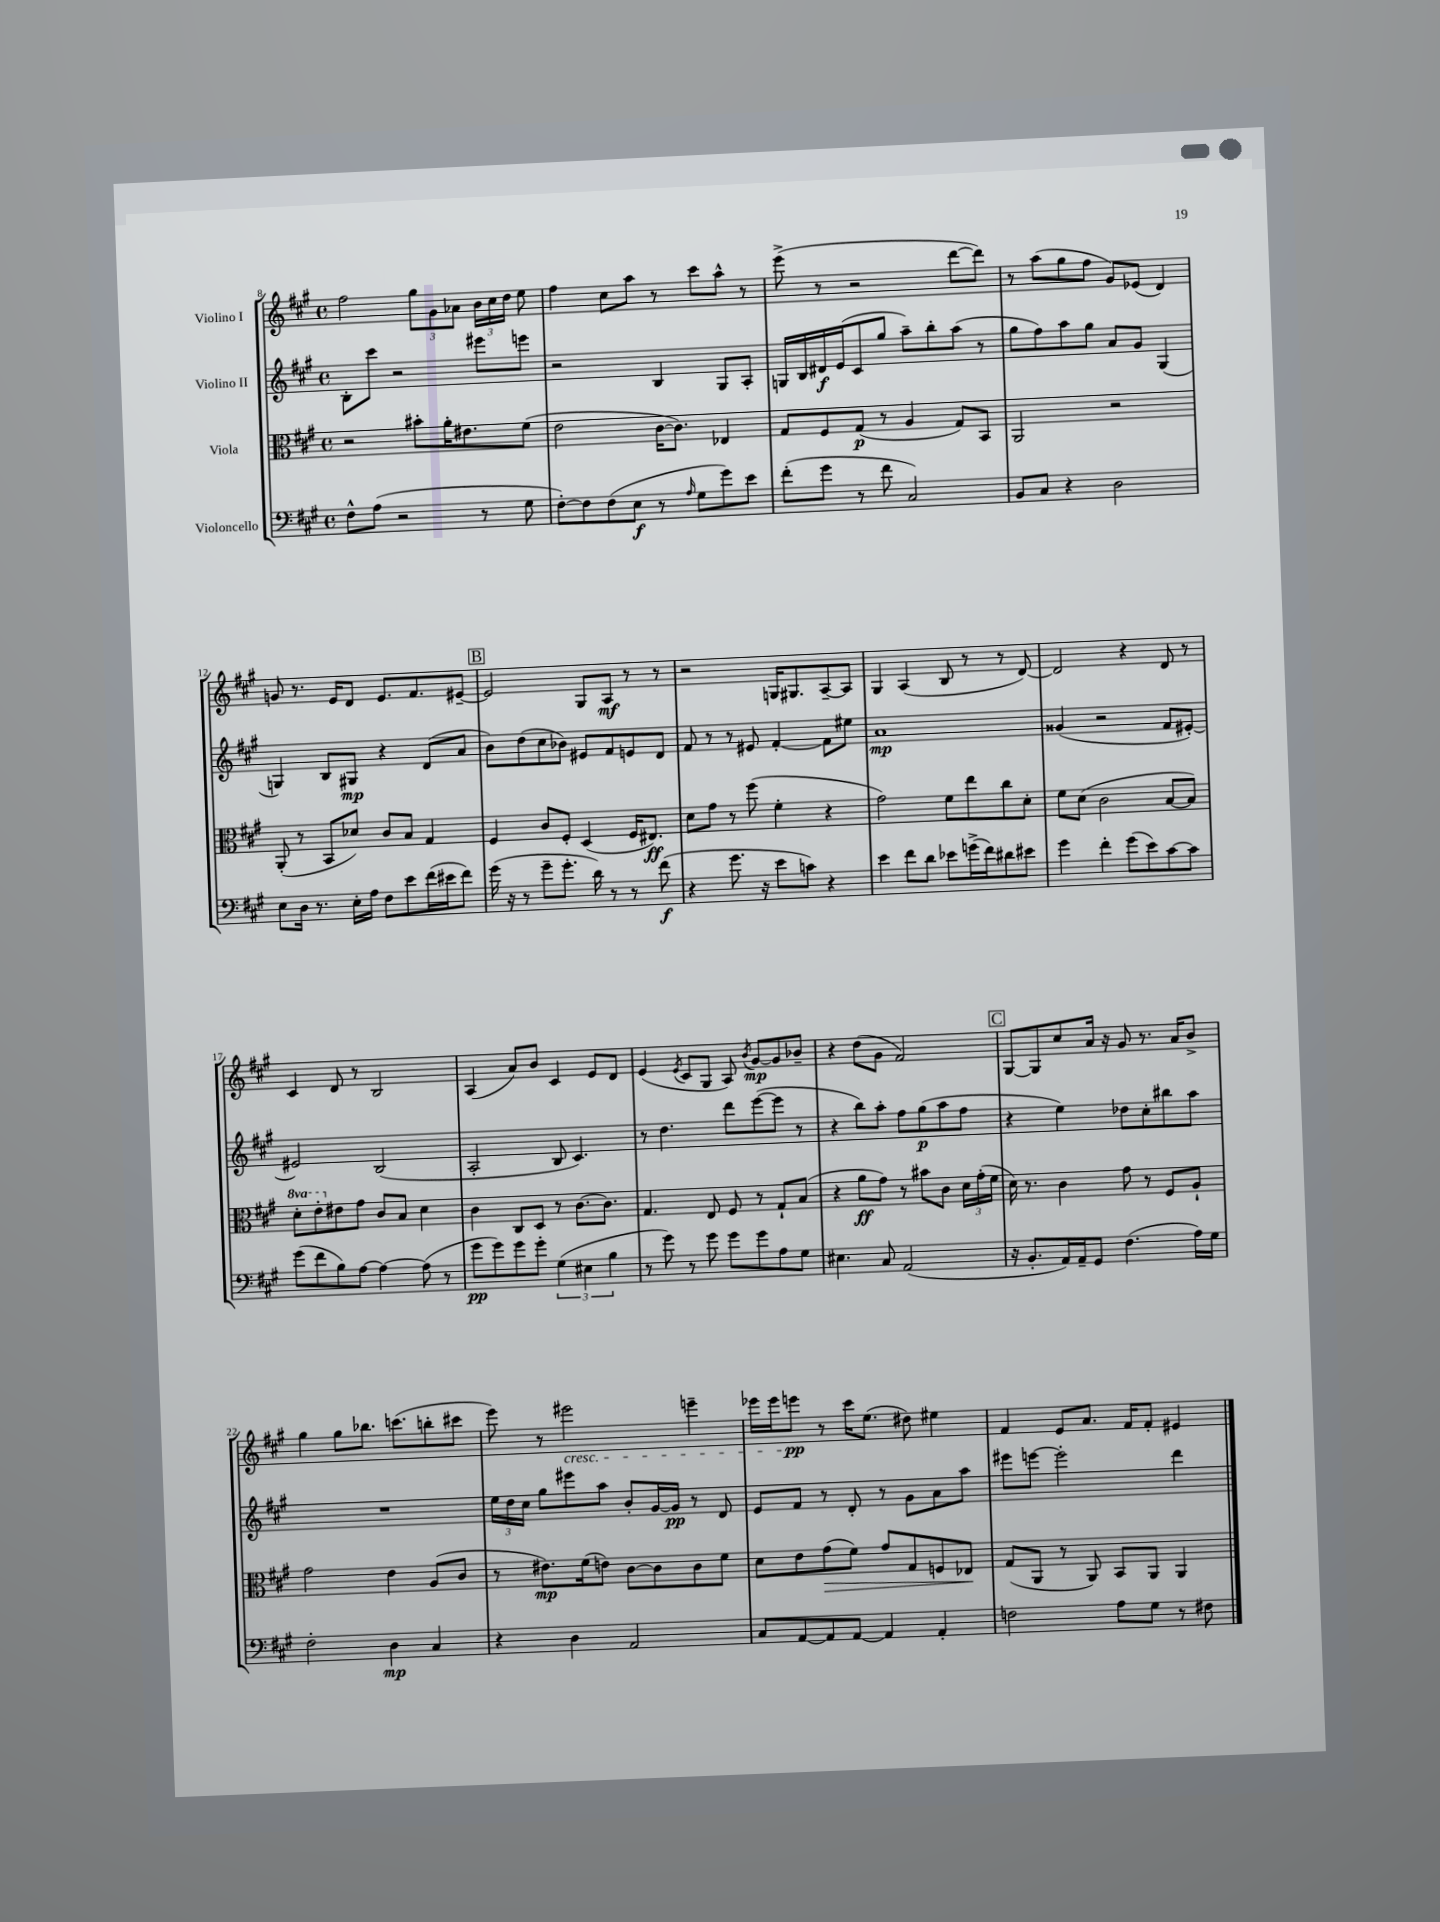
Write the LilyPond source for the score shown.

<<
\new StaffGroup <<
\new Staff = "s0" \with { instrumentName = "Violino I" } {
    \clef treble \key a \major \defaultTimeSignature \time 4/4
    \autoBeamOff fis''2 \tuplet 3/2 { gis''8[ gis'8 aes'8] } \tuplet 3/2 { b'16[ cis''16 d''16] } e''8 |
    fis''4 cis''8[ a''8] r8 cis'''8[ a''8]-^ r8 |
    e'''8->( r8 r2 d'''8[~ d'''8]) |
    r8 a''8[( gis''8 fis''8] gis'8[) ees'8]( d'4) |
    g'8 r8. e'16[ d'8] e'8.[ fis'8. eis'8]~-- |
    \mark \markup { \box "B" } eis'2 gis8[ a8]\mf r8 r8 |
    r2 g16[ gis8. a8~-- a8] |
    gis4 a4( b8 r8 r8 d'8~) |
    d'2 r4 d'8 r8 |
    cis'4 d'8 r8 b2 |
    a4( a'8[) b'8] cis'4 e'8[ d'8] |
    e'4( \acciaccatura { e'8 } cis'8[ gis8] a8) \acciaccatura { b'8 } gis'8[~\mp gis'8 bes'8]-- |
    r4 d''8[( gis'8] fis'2) |
    \mark \markup { \box "C" } gis8[~ gis8 cis''8 a'16] r16 gis'8 r8. a'16[ b'8]-> |
    gis''4 gis''8[ bes''8.] c'''8.[( b''8-. cis'''8] |
    e'''8) r8 eis'''2\cresc e'''4-- |
    ees'''16[ ees'''16 e'''8]\pp\! r8 cis'''16[ e''8.]( dis''8) eis''4 |
    fis'4 e'8[ a'8.] fis'16[ fis'8]-. eis'4 \bar "|." |
}
\new Staff = "s1" \with { instrumentName = "Violino II" } {
    \clef treble \key a \major \defaultTimeSignature \time 4/4
    \autoBeamOff b8[-. cis'''8] r2 eis'''8[ e'''8] |
    r2 b4 gis8[ a8]-. |
    g16[ b16 dis'16\f e'16( cis'8 gis''8] a''8[--) b''8-. a''8]( r8 |
    gis''8[ fis''8) a''8 gis''8] a'8[ gis'8] gis4( |
    g4) b8[ gis8]\mp r4 d'8[( a'8] |
    \mark \markup { \box "B" } b'8[) d''8( cis''8 bes'8]) eis'8[ fis'8 e'8 d'8] |
    fis'8 r8 r8 eis'8 fis'4~-. fis'8[ eis''8] |
    a'1\mp |
    gisis'4( r2 fis'8[ eis'8]~-.) |
    eis'2 b2( |
    a2-. b8 cis'4.) |
    r8 d''4. d'''8[ e'''8~( e'''8] r8 |
    r4 b''8[) a''8]-. fis''8[ gis''8\p( a''8 fis''8] |
    \mark \markup { \box "C" } r4 e''4) des''8[ cis''8-. bis''8 a''8] |
    R1 |
    \tuplet 3/2 { e''16[ d''16 cis''16] } gis''8[ eis'''8 a''8] b'8[-. gis'16~ gis'16]\pp r8 d'8 |
    e'8[ fis'8] r8 d'8-. r8 gis'8[ a'8 a''8] |
    eis'''8[ e'''8]~ e'''2-. d'''4 \bar "|." |
}
\new Staff = "s2" \with { instrumentName = "Viola" } {
    \clef alto \key a \major \defaultTimeSignature \time 4/4 \set Staff.ottavationMarkups = #ottavation-simple-ordinals
    \autoBeamOff r2 bis'8[-. a'16-. eis'8. fis'8]( |
    e'2 cis'16[~ cis'8.]) ees4 |
    gis8[ fis8 gis8]\p( r8 a4 gis8[) b,8] |
    a,2 r2 |
    a,8-.( r8 b,8[ des'8]) cis'8[ b8] gis4 |
    \mark \markup { \box "B" } fis4 cis'8[ fis8]-. d4( fis16[ eis8.]\ff) |
    d'8[ gis'8] r8 fis''8( fis'4-. r4 |
    gis'2) fis'8[ e''8 cis''8 d'8]-. |
    fis'8[ d'8]( cis'2 b8[~ b8]) |
    \ottava #1 d''8[-. e''8-. \ottava #0 eis'8 gis'8] cis'8[ b8] d'4 |
    cis'4 cis8[ d8] r8 cis'8.[~ cis'8.] |
    gis4. e8 fis8 r8 gis8[-! b8]( |
    r4 a'8[\ff gis'8]) r8 bis'8[ cis'8] \tuplet 3/2 { d'16[ gis'16-.( fis'16] } |
    \mark \markup { \box "C" } d'16) r8. cis'4 gis'8 r8 fis8[ a8]-! |
    gis'2 e'4 a8[( cis'8] |
    r8 eis'8.[\mp) fis'16( e'8]) cis'8[~ cis'8 cis'8 fis'8] |
    d'8[ e'8 gis'8\>( fis'8]) gis'8[ gis8 f8 ees8]\! |
    gis8[( a,8] r8 a,8) b,8[ a,8] a,4 \bar "|." |
}
\new Staff = "s3" \with { instrumentName = "Violoncello" } {
    \clef bass \key a \major \defaultTimeSignature \time 4/4
    \autoBeamOff fis8[-^ a8]( r2 r8 gis8 |
    fis8[~-.) fis8 fis8( e8]\f r8 \grace { a16 } gis8[ gis'8) e'8] |
    fis'8[-.( gis'8] r8 fis'8 cis2) |
    b,8[ cis8] r4 d2 |
    e8[ d16] r8. e16[-. a16] fis8[ e'8 fis'16( eis'16 fis'8]) |
    \mark \markup { \box "B" } gis'16( r16 r8 gis'8[-- gis'8.]-. d'16) r8 r8 fis'8\f( |
    r4 gis'8. r16 e'8[ c'8]) r4 |
    e'4 fis'8[ d'8] ees'8[ g'16->( fis'16) dis'8 eis'8] |
    gis'4 fis'4-. gis'8[( e'8) cis'8~ cis'8] |
    gis'8[( fis'8 b8) a8]~ a4~ a8( r8 |
    gis'8[\pp gis'8) gis'8 gis'8]-. \tuplet 3/2 { gis4( eis4 b4 } |
    r8 gis'8) r8 gis'8 gis'8[ gis'8 a8 gis8] |
    eis4. cis8 a,2( |
    \mark \markup { \box "C" } r16 b,8.[-. a,16) a,16-- gis,8] fis4.( a16[) gis16] |
    fis2-. d4\mp cis4 |
    r4 d4 a,2 |
    cis8[ a,8~ a,8 a,8]~ a,4 a,4-. |
    f2 a8[ gis8] r8 fis8 \bar "|." |
}
>>
>>
\layout { \context { \Score currentBarNumber = #8 } }
